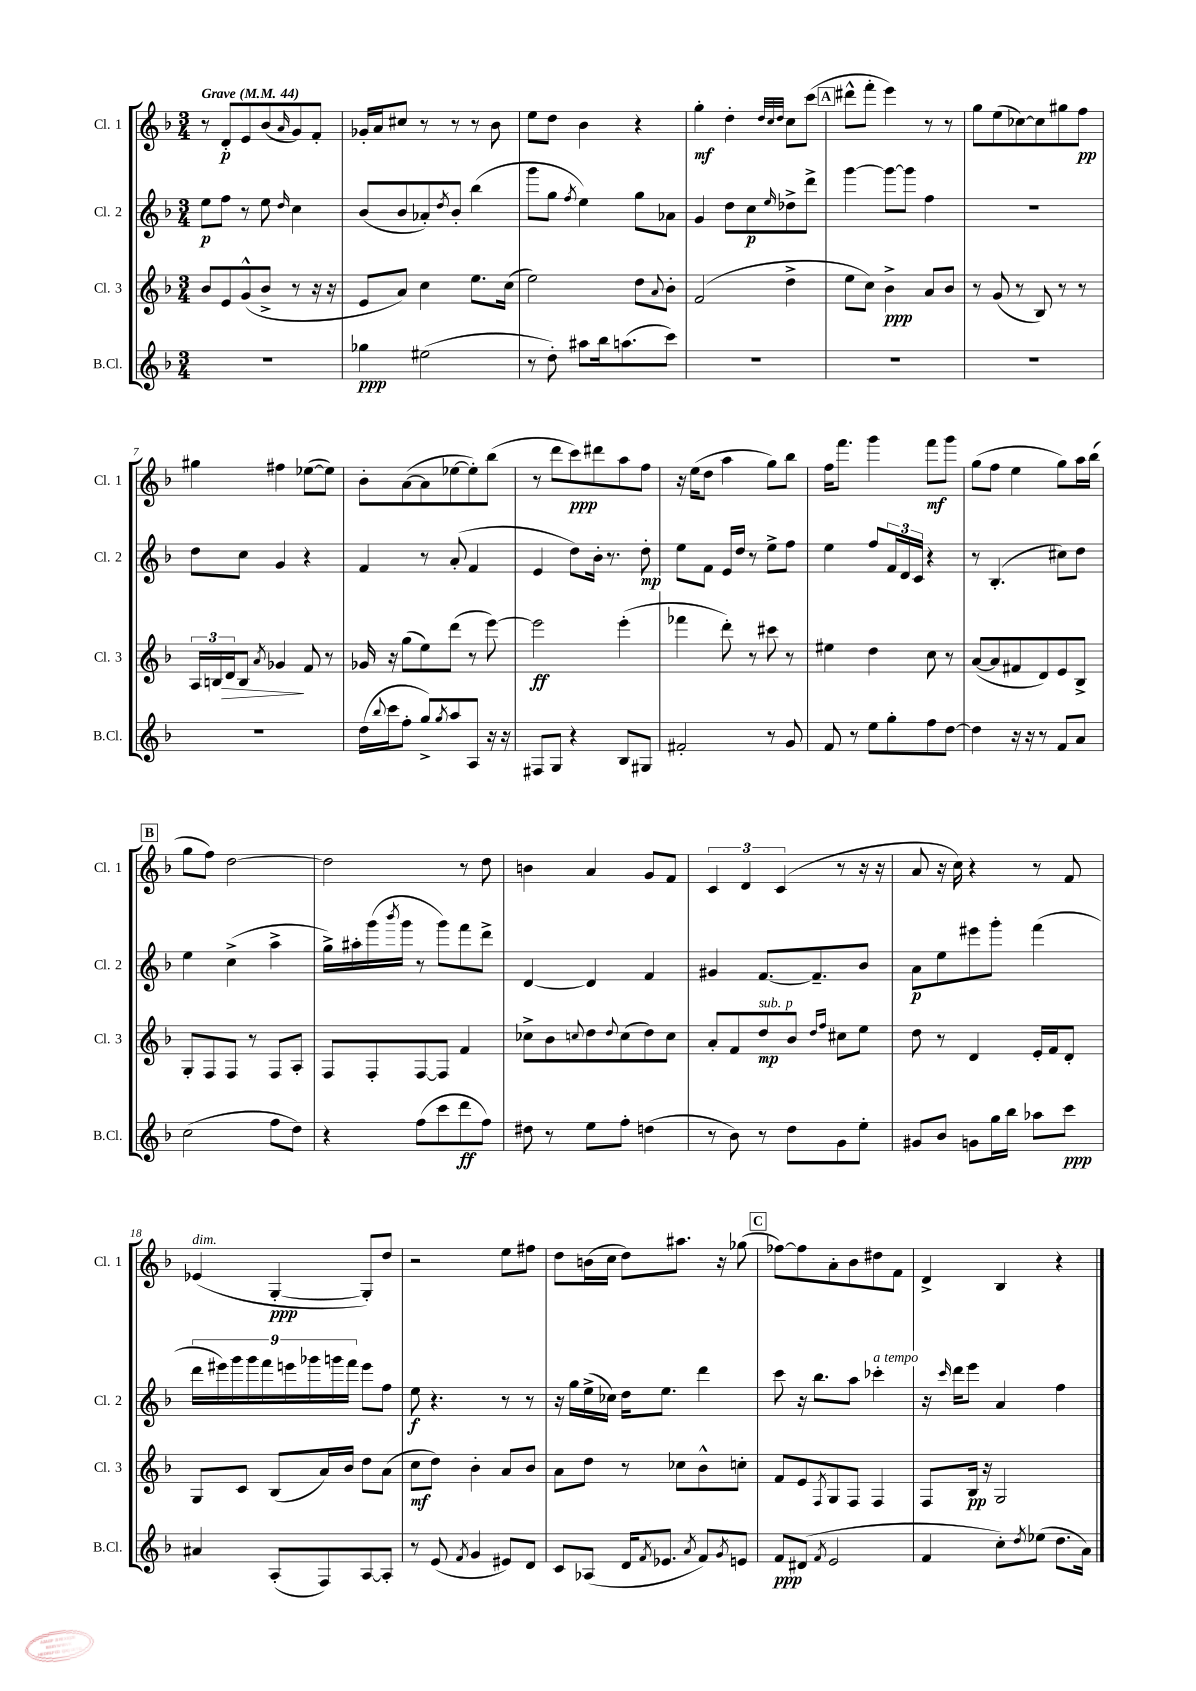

**kern	**kern	**kern	**kern
*staff4	*staff3	*staff2	*staff1
*clefG2	*clefG2	*clefG2	*clefG2
*k[b-]	*k[b-]	*k[b-]	*k[b-]
*M3/4	*M3/4	*M3/4	*M3/4
*MM44	*MM44	*MM44	*MM44
2.r	8b-	8ee	8r
.	8e	8ff	8d'
.	(8g^^	8r	8e
.	8b-^	8ee	(8b-
.	.	16qqdd	16qqa
.	8r	4cc	8g)
.	16r	.	8f'
.	16r	.	.
=	=	=	=
4gg-	8e	(8b-	16g-'
.	.	.	16a
.	8a)	8b-	8cc#
(2ee#	4cc	8a-')	8r
.	.	8qdd	.
.	.	8b-'	8r
.	8.ee	(4bb-	8r
.	.	.	8b-
.	(16cc	.	.
=	=	=	=
8r	2ee)	8ggg	8ee
8dd')	.	8gg	8dd
.	.	8qff	.
8aa#	.	4ee)	4b-
16bb-	.	.	.
(8.aa	.	.	.
.	8dd	8gg	4r
.	8qqa	.	.
8ccc)	8b-'	8a-	.
=	=	=	=
2.r	(2f	4g	4gg'
.	.	8dd	4dd'
.	.	8cc	.
.	.	.	32qqdd
.	.	.	32qqcc
.	.	16qqee	32qqdd
.	4dd^	8dd-^	8cc
.	.	8ddd^	(8ccc
=	=	=	=
2.r	8ee	[4ggg	8ddd#^^
.	8cc)	.	8fff'
.	4b-^	8ggg_	4eee)
.	.	8ggg]	.
.	8a	4ff	8r
.	8b-	.	8r
=	=	=	=
2.r	8r	2.r	8gg
.	(8g	.	(8ee
.	8r	.	[8cc-)
.	8B-)	.	8cc-]
.	8r	.	8gg#
.	8r	.	8ff
=	=	=	=
2.r	24A	8dd	4gg#
.	24B	.	.
.	24d	.	.
.	8B	8cc	.
.	8qa	.	.
.	4g-	4g	4ff#
.	8f	4r	([8ee-
.	8r	.	8ee-])
=	=	=	=
(16dd	16g-	4f	8b-'
8qqbb-	.	.	.
16ccc	16r	.	.
8ff'	(8gg	.	([8a
8gg^)	8ee)	8r	8a]
8qgg	.	.	.
8aa	(8ddd	(8a'	[8ee-
8A	8r	4f	8ee-'])
16r	[8eee)	.	(8bb-
16r	.	.	.
=	=	=	=
8F#	2eee]	4e	8r
8G	.	.	8ddd
4r	.	8dd)	8ccc)
.	.	16b-'	8ddd#
.	.	8.r	.
8B-	(4eee'	.	8aa
8G#	.	8dd'	8ff
=	=	=	=
2f#'	4fff-	8ee	16r
.	.	.	(16ee
.	.	8f	8dd
.	8ddd')	16e	4aa
.	.	16dd	.
.	8r	8r	.
8r	8ccc#	8ee^	8gg)
8g	8r	8ff	8bb-
=	=	=	=
8f	4ee#	4ee	16ff
.	.	.	8.fff
8r	.	.	.
8ee	4dd	8ff	4ggg
8gg'	.	24f	.
.	.	24d	.
.	.	24c	.
8ff	8cc	4r	8fff
[8dd	8r	.	8ggg
=	=	=	=
4dd]	([8a	8r	(8gg
.	8a]	(4.B-'	8ff
16r	8f#	.	4ee
16r	.	.	.
8r	8d)	.	.
8f	8e	8cc#)	8gg)
8a	8B-^	8dd	16aa
.	.	.	(16bb-
=	=	=	=
(2cc	8G'	4ee	8gg
.	8F	.	8ff)
.	8F	(4cc^	[2dd
.	8r	.	.
8ff	8F	4aa^	.
8dd)	8A'	.	.
=	=	=	=
4r	8F	16gg^)	2dd]
.	.	16aa#'	.
.	8F'	(16ggg	.
.	.	8qbbb-	.
.	.	16ggg	.
(8ff	[8F	8r	.
8ccc	8F]	8ggg)	.
8ddd	4f	8fff	8r
8ff)	.	8ddd^	8dd
=	=	=	=
8dd#	8cc-^	[4d	4b
8r	8b-	.	.
.	8qqcc	.	.
8ee	8dd	4d]	4a
.	8qqdd	.	.
8ff'	(8cc	.	.
(4dd	8dd)	4f	8g
.	8cc	.	8f
=	=	=	=
8r	8a'	4g#	6c
8b-)	8f	.	.
.	.	.	6d
8r	8dd	[8.f	.
.	.	.	(6c
8dd	8b-	.	.
.	.	8.f~]	.
.	16qqdd	.	.
.	16qqff	.	.
8g	8cc#	.	8r
8ee'	8ee	8b-	16r
.	.	.	16r
=	=	=	=
8g#	8dd	8a	8a
8b-	8r	8ee	16r
.	.	.	16cc)
8g	4d	8eee#	4r
16gg	.	8ggg'	.
16bb-	.	.	.
8aa-	16e'	(4fff	8r
.	16f	.	.
8ccc	8d'	.	8f
=	=	=	=
4a#	8G	18ddd	(4e-
.	.	18eee#)	.
.	.	18ggg	.
.	8c	.	.
.	.	18ggg	.
.	.	18fff	.
(8A'	(8B-	.	[4G'
.	.	18eee	.
.	.	18ggg-	.
8F)	16a)	.	.
.	.	18ggg	.
.	16b-	.	.
.	.	18fff	.
[8A	8dd	8eee	8G'])
8A']	(8a	8ff	8dd
=	=	=	=
8r	8cc	8ee	2r
(8e	8dd)	4.r	.
8qf	.	.	.
4g	4b-'	.	.
8e#)	8a	8r	8ee
8d	8b-	8r	8ff#
=	=	=	=
8c	8a	16r	8dd
.	.	16gg	.
(8A-	8dd	(16ee^	(16b
.	.	16cc-)	16cc
16d	8r	16dd	8dd)
8qf	.	.	.
8.e-	.	8.ee	.
.	8cc-	.	8.aa#
8qa	.	.	.
8f)	8b-^^	4ddd	.
.	.	.	16r
8qg	.	.	.
8e	8cc'	.	(8gg-
=	=	=	=
8f	8f	8ccc	[8ff-)
(8d#	8e	16r	8ff-]
.	.	8.bb-	.
8qf	8qF	.	.
2e	8G	.	8a'
.	8F	8aa	8b-
.	4F	4ccc-'	8dd#
.	.	.	8f
=	=	=	=
4f	8F	16r	4d^
.	.	16qqccc	.
.	.	16ddd	.
.	16B-	8eee	.
.	16r	.	.
8cc')	2G	4a	4B-
8qdd	.	.	.
(8ee-	.	.	.
8.dd	.	4ff	4r
16a)	.	.	.
==	==	==	==
*-	*-	*-	*-
